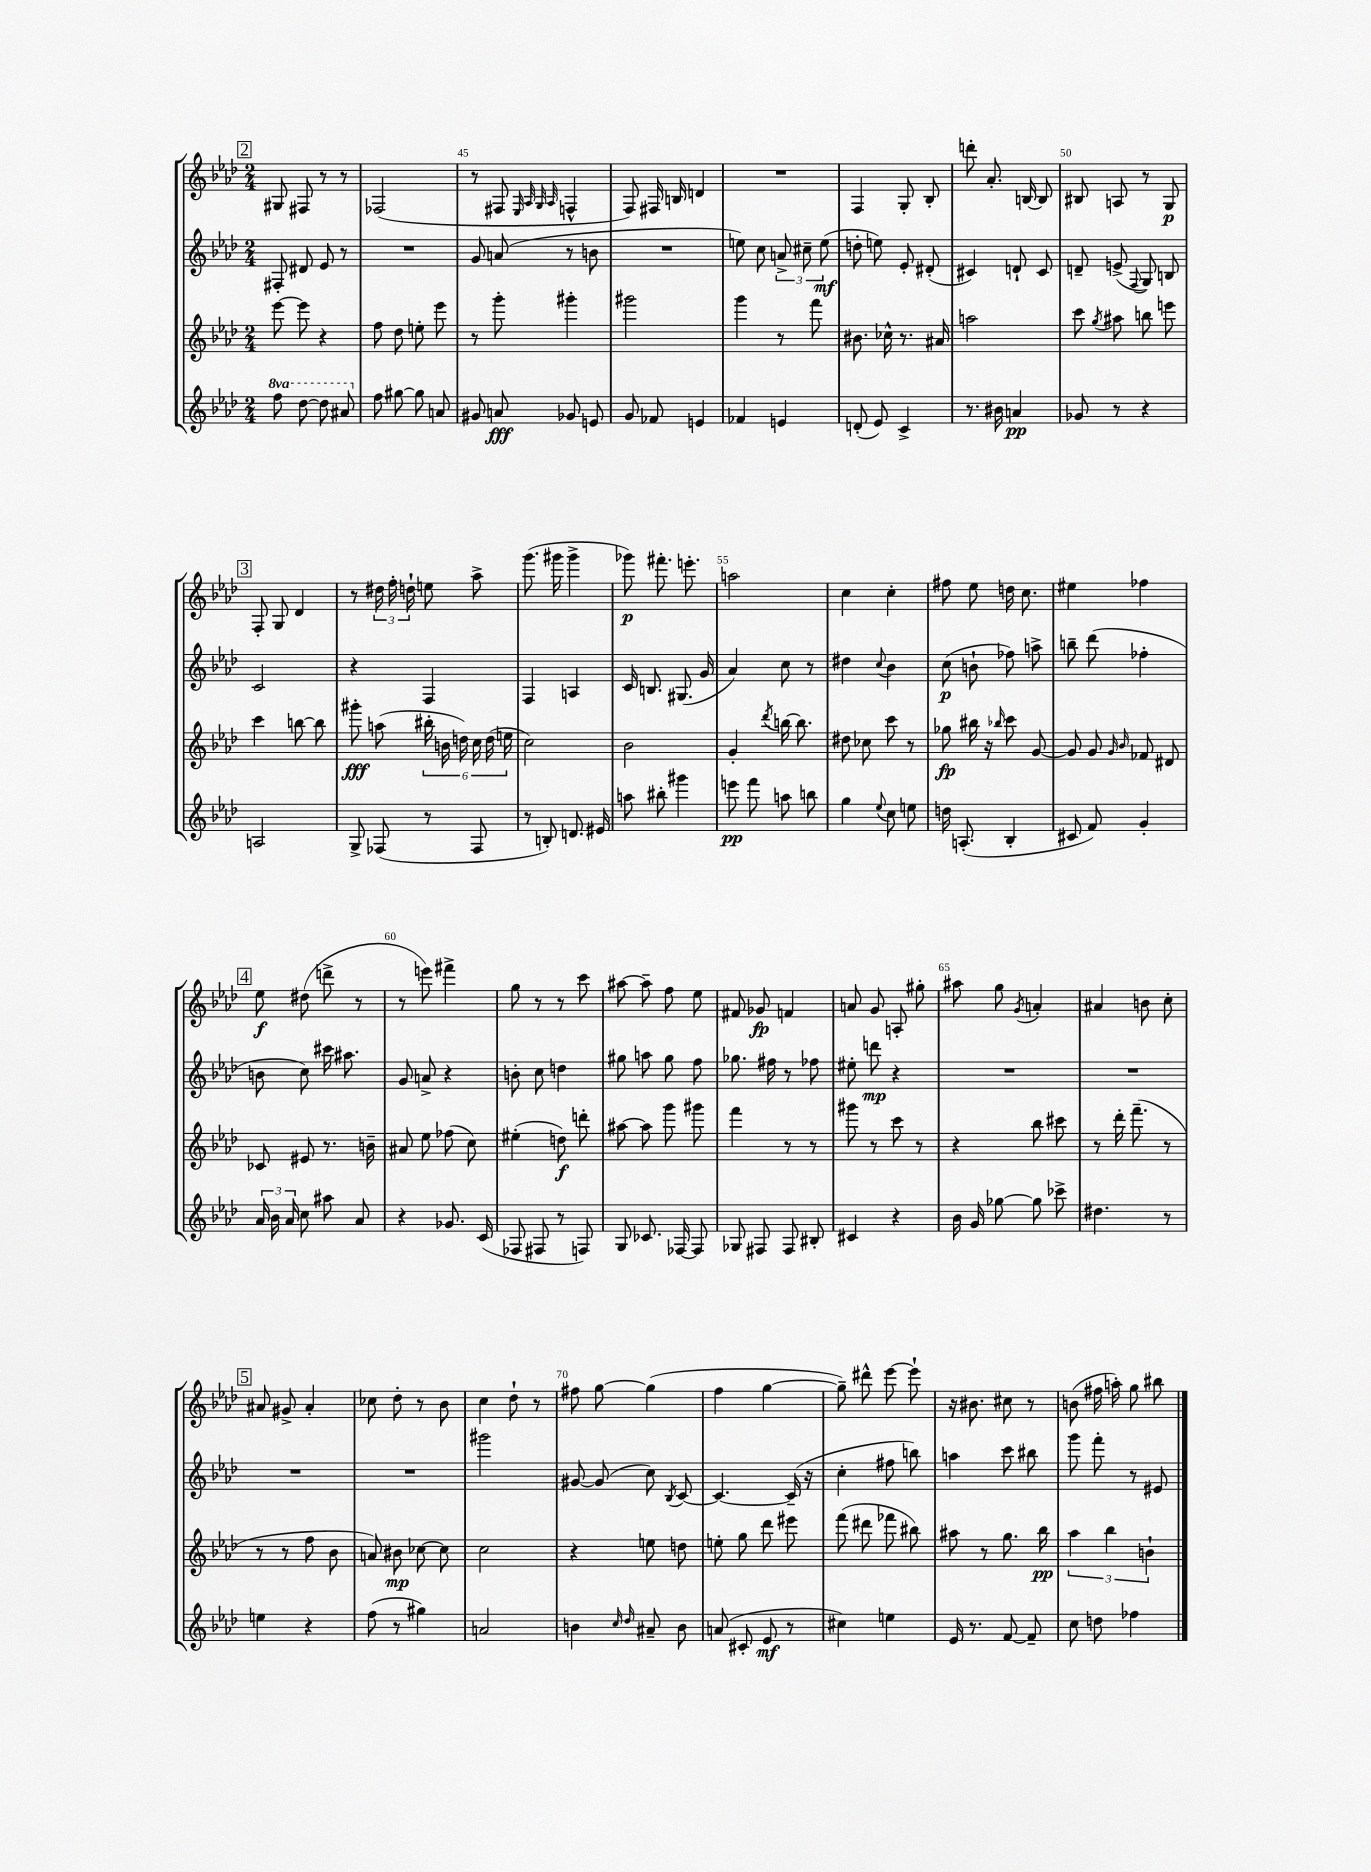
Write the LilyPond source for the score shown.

<<
\new StaffGroup <<
\new Staff = "s0" {
    \clef treble \key aes \major \numericTimeSignature \time 2/4
    \autoBeamOff \mark \markup { \box "2" } gis8 fis8 r8 r8 |
    fes2( |
    r8 fis8 \grace { ees32 aes32 g32 aes32 } f4-^ |
    f8) fis16 b16 d'4 |
    R2 |
    f4 g8-. bes8-. |
    d'''8-. aes'8.-. b16~ b8 |
    bis8 a8 r8 g8\p |
    \mark \markup { \box "3" } f8-. g8 des'4 |
    r8 \tuplet 3/2 { dis''16 f''16-. d''16-! } e''8 aes''8-> |
    g'''8.( gis'''16 gis'''4-> |
    ges'''8\p) fis'''8.-. e'''8.-. |
    a''2 |
    c''4 c''4-. |
    fis''8 ees''8 d''16 c''8. |
    eis''4 fes''4 |
    \mark \markup { \box "4" } ees''8\f dis''8( d'''8-> r8 |
    r8 e'''8) fis'''4-> |
    g''8 r8 r8 c'''8 |
    ais''8~ ais''8-- f''8 ees''8 |
    fis'8 ges'8\fp f'4 |
    a'8 g'8 a8-. gis''8-. |
    ais''8 g''8 \acciaccatura { g'8 } a'4-. |
    ais'4 b'8 c''8-. |
    \mark \markup { \box "5" } ais'8 gis'8-> ais'4-. |
    ces''8 des''8-. r8 bes'8 |
    c''4 des''8-! r8 |
    fis''8 g''8~ g''4( |
    f''4 g''4~ |
    g''8--) dis'''8-^ ees'''8~ ees'''8-! |
    r16 bis'8. cis''8 r8 |
    b'8( fis''16 a''16-.) g''8 bis''8 \bar "|." |
}
\new Staff = "s1" {
    \clef treble \key aes \major \numericTimeSignature \time 2/4
    \autoBeamOff \mark \markup { \box "2" } fis8-. dis'8 ees'8 r8 |
    R2 |
    g'8 a'8( r8 b'8 |
    R2 |
    e''8) c''8 \tuplet 3/2 { a'8-> cis''8-- e''8\mf( } |
    d''8-. e''8) ees'8-. dis'8-.( |
    cis'4) d'8-! cis'8 |
    d'8-- e'8->( \appoggiatura { f8 } g8) b8 |
    \mark \markup { \box "3" } c'2 |
    r4 f4 |
    f4 a4 |
    c'16 b8. gis8.( g'16 |
    aes'4) c''8 r8 |
    dis''4 \appoggiatura { c''8 } bes'4 |
    c''8\p( b'8-! fes''8) a''8-> |
    b''8-- des'''8( fes''4-. |
    \mark \markup { \box "4" } b'8 c''8) cis'''16 ais''8. |
    g'8 a'8-> r4 |
    b'8-. c''8 d''4 |
    gis''8 a''8 gis''8 f''8 |
    ges''8. fis''16 r8 fes''8 |
    eis''8-. d'''8\mp r4 |
    R2 |
    R2 |
    \mark \markup { \box "5" } R2 |
    R2 |
    gis'''2 |
    gis'8~ gis'8( c''8) \acciaccatura { bes8 } c'8~ |
    c'4.~ c'16--( r16 |
    c''4-. fis''8 b''8) |
    a''4 c'''8 bis''8 |
    g'''8 f'''8-. r8 eis'8 \bar "|." |
}
\new Staff = "s2" {
    \clef treble \key aes \major \numericTimeSignature \time 2/4
    \autoBeamOff \mark \markup { \box "2" } ees'''8~ ees'''8 r4 |
    f''8 des''8 e''8-. ees'''8 |
    r8 g'''8-. gis'''4-. |
    gis'''2 |
    g'''4 r8 f'''8 |
    bis'8. ces''16-^ r8. ais'16 |
    a''2 |
    c'''8 \acciaccatura { g''8 } ais''8 b''8 e'''8 |
    \mark \markup { \box "3" } c'''4 b''8~ b''8 |
    gis'''8-.\fff a''8( \tuplet 6/4 { bis''16-. b'16 d''16) c''16 d''16( e''16 } |
    c''2) |
    bes'2 |
    g'4-. \acciaccatura { des'''8 } b''16~ b''8. |
    dis''8 ces''8 c'''8 r8 |
    ges''8\fp bis''16 r16 \grace { bes''16 } c'''8 g'8~ |
    g'8 g'8 \grace { g'16 bes'16 } fes'8 dis'8 |
    \mark \markup { \box "4" } ces'8 eis'8 r8. b'16-- |
    ais'8 ees''8 fes''8( c''8) |
    eis''4-.( d''8\f) d'''8-. |
    ais''8~ ais''8 g'''8 gis'''8 |
    f'''4 r8 r8 |
    gis'''8 r8 c'''8 r8 |
    r4 bes''8 cis'''8 |
    r8 des'''16-. f'''8.--( r8 |
    \mark \markup { \box "5" } r8 r8 f''8 bes'8 |
    a'8) bis'8\mp ces''8~ ces''8 |
    c''2 |
    r4 e''8 d''8 |
    e''8-. g''8 des'''8 eis'''8 |
    f'''8( dis'''8 fes'''8 bis''8) |
    ais''8 r8 g''8. bes''16\pp |
    \tuplet 3/2 { aes''4 bes''4 b'4-! } \bar "|." |
}
\new Staff = "s3" {
    \clef treble \key aes \major \numericTimeSignature \time 2/4 \set Staff.ottavationMarkups = #ottavation-simple-ordinals
    \autoBeamOff \mark \markup { \box "2" } \ottava #1 f'''8 des'''8~ des'''8 ais''8 \ottava #0 |
    f''8 gis''8~ gis''8 a'8 |
    gis'8 a'8\fff ges'8 e'8 |
    g'8 fes'8 e'4 |
    fes'4 e'4 |
    d'8-.( ees'8) c'4-> |
    r8. bis'16 a'4\pp |
    ges'8 r8 r4 |
    \mark \markup { \box "3" } a2 |
    g8-> fes8( r8 fes8 |
    r8 b8-.) d'8. eis'16 |
    a''8 bis''8-. gis'''4 |
    e'''8\pp f'''8 a''8 b''8 |
    g''4 \appoggiatura { ees''8 } c''8 e''8 |
    d''16 a8.-.( bes4-. |
    cis'8 f'8) g'4-. |
    \mark \markup { \box "4" } \tuplet 3/2 { aes'16 bes'16 aes'16 } c''8 ais''8 aes'8 |
    r4 ges'8. c'16( |
    fes8 fis8 r8 f8) |
    g8 ces'8. fes16~ fes8 |
    ges8 fis8 fis8 bis8-. |
    cis'4 r4 |
    bes'16 g'16 ges''8~ ges''8 ces'''8-> |
    dis''4. r8 |
    \mark \markup { \box "5" } e''4 r4 |
    f''8( r8 gis''4) |
    a'2 |
    b'4 \grace { c''16 des''16 } ais'8-- b'8 |
    a'8( cis'8-. ees'8\mf r8 |
    cis''4) e''4 |
    ees'16 r8. f'8~ f'8-- |
    c''8 d''8 fes''4 \bar "|." |
}
>>
>>
\layout { \context { \Score currentBarNumber = #43 \override BarNumber.break-visibility = ##(#f #t #t) barNumberVisibility = #(every-nth-bar-number-visible 5) } }
